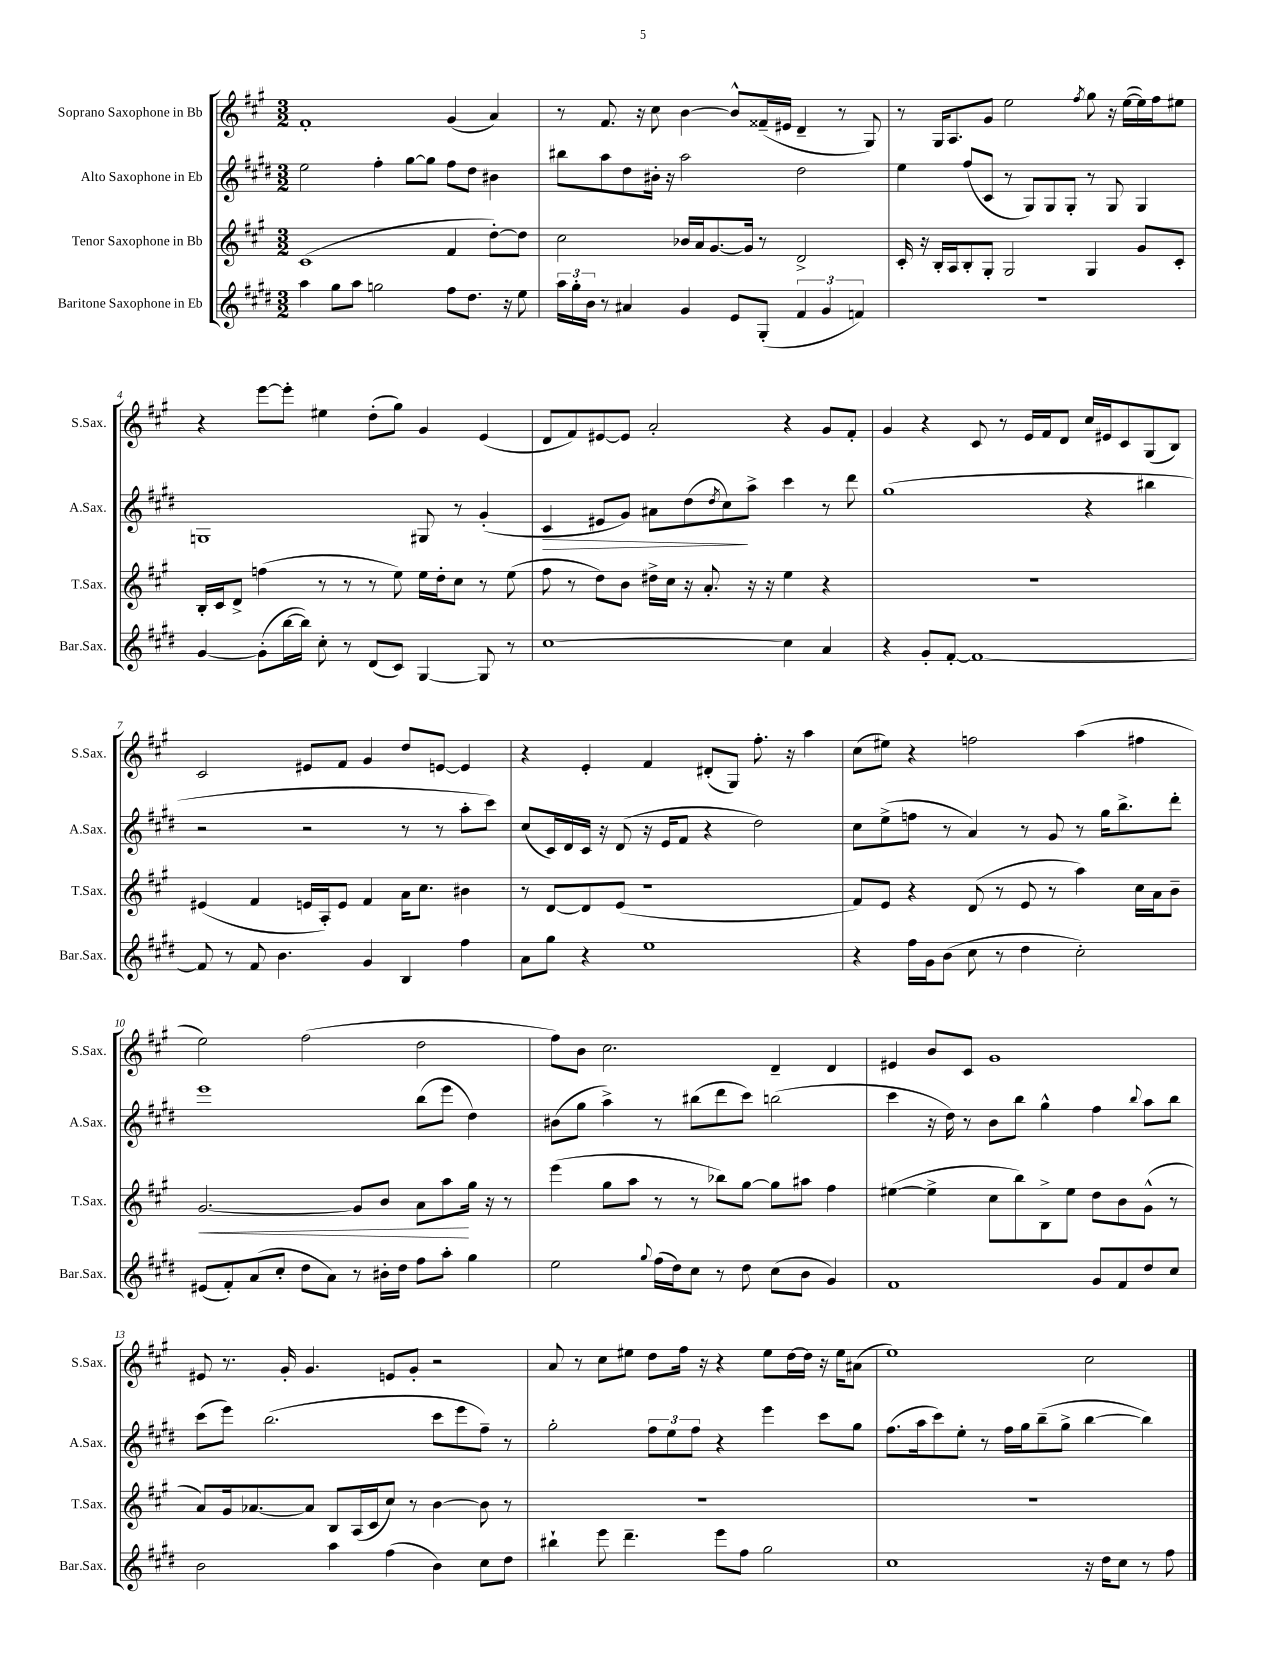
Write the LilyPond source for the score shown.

<<
\new StaffGroup <<
\new Staff = "s0" \with { instrumentName = "Soprano Saxophone in Bb" shortInstrumentName = "S.Sax." } {
    \clef treble \key a \major \numericTimeSignature \time 3/2
    fis'1-. gis'4( a'4) |
    r8 fis'8. r16 cis''8 b'4~ b'8-^ fisis'16--( eis'16 d'4-- r8 gis8) |
    r8 gis16 a8. gis'8 e''2 \acciaccatura { fis''8 } gis''8 r16 e''16~( e''16) fis''16 eis''8 |
    r4 e'''8~ e'''8-. eis''4 d''8-.( gis''8) gis'4 e'4( |
    d'8 fis'8) eis'8~ eis'8 a'2-. r4 gis'8 fis'8-. |
    gis'4 r4 cis'8 r8 e'16 fis'16 d'8 cis''16 eis'16 cis'8 gis8( b8) |
    cis'2 eis'8 fis'8 gis'4 d''8 e'8~ e'4 |
    r4 e'4-. fis'4 dis'8-.( gis8) fis''8.-. r16 a''4 |
    cis''8( eis''8) r4 f''2 a''4( fis''4 |
    e''2) fis''2( d''2 |
    fis''8) b'8 cis''2. d'4-- d'4 |
    eis'4 b'8 cis'8 gis'1 |
    eis'8 r8. gis'16-. gis'4. e'8 gis'8-. r2 |
    a'8 r8 cis''8 eis''8 d''8 fis''16 r16 r4 eis''8 d''16~ d''16 r16 eis''16 ais'8( |
    e''1) cis''2 \bar "|." |
}
\new Staff = "s1" \with { instrumentName = "Alto Saxophone in Eb" shortInstrumentName = "A.Sax." } {
    \clef treble \key e \major \numericTimeSignature \time 3/2
    e''2 fis''4-. gis''8~ gis''8 fis''8 dis''8 bis'4 |
    bis''8 a''8 dis''8 bis'16-. r16 a''2 dis''2 |
    e''4 fis''8( cis'8 r8 gis8) gis8 gis8-. r8 gis8 gis4 |
    g1 gis8 r8 gis'4-.( |
    cis'4\> eis'8 gis'8) ais'8 dis''8( \acciaccatura { dis''8 } cis''8\!) a''8-> cis'''4 r8 dis'''8 |
    gis''1( r4 bis''4 |
    r2 r2 r8 r8 a''8-. cis'''8) |
    cis''8( cis'16) dis'16 cis'16 r16 dis'8( r16 e'16 fis'8 r4 dis''2) |
    cis''8 e''8->( f''8 r8 a'4) r8 gis'8 r8 gis''16 b''8.-> dis'''8-. |
    e'''1 b''8( e'''8 dis''4) |
    bis'8( gis''8 a''4->) r8 bis''8( dis'''8 cis'''8) b''2( |
    cis'''4 r16 dis''16) r8 b'8 b''8 gis''4-^ fis''4 \appoggiatura { b''8 } a''8 b''8 |
    cis'''8( e'''8) b''2.( cis'''8 e'''8 fis''8--) r8 |
    gis''2-. \tuplet 3/2 { fis''8 e''8 fis''8 } r4 e'''4 cis'''8 gis''8 |
    fis''8.( a''16 cis'''8) e''8-. r8 fis''16 gis''16 b''8--( gis''8-> b''4~ b''4) \bar "|." |
}
\new Staff = "s2" \with { instrumentName = "Tenor Saxophone in Bb" shortInstrumentName = "T.Sax." } {
    \clef treble \key a \major \numericTimeSignature \time 3/2
    cis'1( fis'4 d''8~-.) d''8 |
    cis''2 bes'16 a'16 gis'8.~ gis'16 r8 d'2-> |
    cis'16-. r16 b16-. a16 b8-. gis8-. gis2 gis4 gis'8 cis'8-. |
    b16-. cis'16 d'8-> f''4( r8 r8 r8 e''8) e''16 d''16-. cis''8 r8 e''8( |
    fis''8 r8 d''8) b'8 dis''16-> cis''16 r16 a'8.-. r16 r16 e''4 r4 |
    R1. |
    eis'4( fis'4 e'16 a16-.) e'8 fis'4 a'16 cis''8. bis'4 |
    r8 d'8~ d'8 e'8( r1 |
    fis'8) e'8 r4 d'8( r8 e'8 r8 a''4) cis''16 a'16 b'8-- |
    gis'2.~\< gis'8 b'8 a'8 a''8\! gis''16 r16 r8 |
    e'''4( gis''8 a''8 r8 r8 bes''8) gis''8~ gis''8 ais''8 fis''4 |
    eis''4~( eis''4-> cis''8 b''8) b8-> eis''8 d''8 b'8 gis'8-^( r8 |
    a'8) gis'16 aes'8.~ aes'8 b8 a16( cis'16 cis''8) r8 b'4~ b'8 r8 |
    R1. |
    R1. \bar "|." |
}
\new Staff = "s3" \with { instrumentName = "Baritone Saxophone in Eb" shortInstrumentName = "Bar.Sax." } {
    \clef treble \key e \major \numericTimeSignature \time 3/2
    a''4 gis''8 a''8 g''2 fis''8 dis''8. r16 e''8 |
    \tuplet 3/2 { a''16 gis''16-. b'16 } r8 ais'4 gis'4 e'8 gis8-.( \tuplet 3/2 { fis'4 gis'4 f'4) } |
    r1. |
    gis'4~ gis'8-.( b''16~ b''16) cis''8-. r8 dis'8( cis'8) gis4~ gis8 r8 |
    cis''1~ cis''4 a'4 |
    r4 gis'8-. fis'8~-. fis'1~ |
    fis'8 r8 fis'8 b'4. gis'4 b4 fis''4 |
    a'8 gis''8 r4 e''1 |
    r4 fis''16 gis'16 b'8( cis''8 r8 dis''4 cis''2-.) |
    eis'8( fis'8-.) a'8( cis''8-. dis''8 a'8) r8 bis'16-. dis''16 fis''8 a''8-. gis''4 |
    e''2 \appoggiatura { gis''8 } fis''16( dis''16) cis''8 r8 dis''8 cis''8( b'8 gis'4) |
    fis'1 gis'8 fis'8 dis''8 cis''8 |
    b'2 a''4 fis''4( b'4) cis''8 dis''8 |
    bis''4-! e'''8 dis'''4.-- e'''8 fis''8 gis''2 |
    cis''1 r16 dis''16 cis''8 r8 fis''8 \bar "|." |
}
>>
>>
